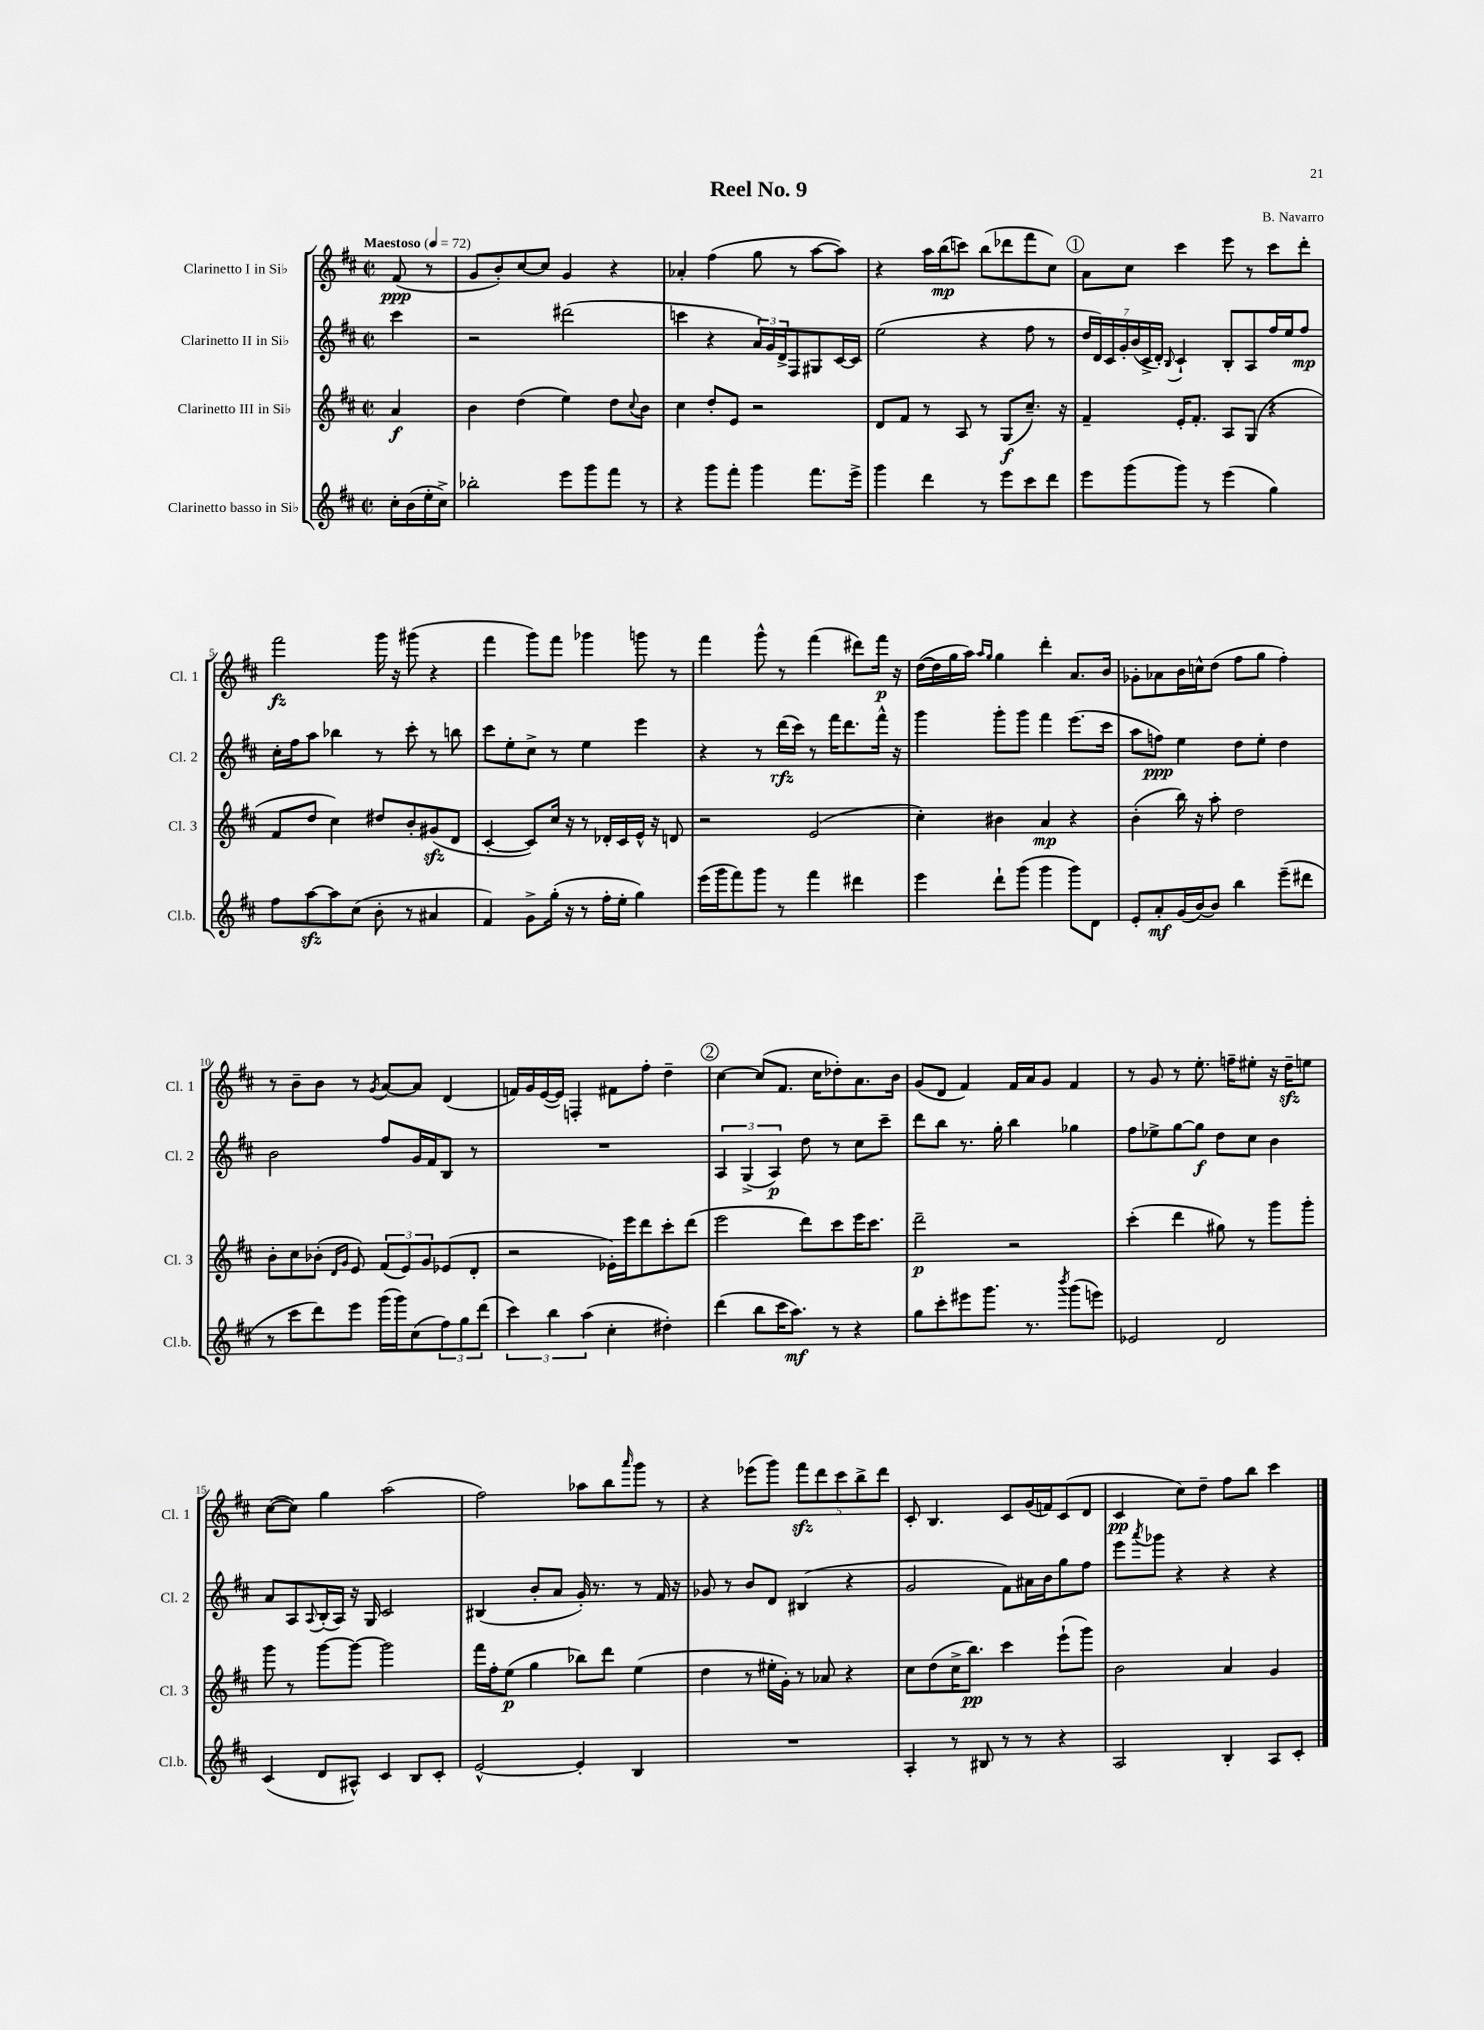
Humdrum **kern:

**kern	**kern	**kern	**kern
*staff4	*staff3	*staff2	*staff1
*clefG2	*clefG2	*clefG2	*clefG2
*k[f#c#]	*k[f#c#]	*k[f#c#]	*k[f#c#]
*M2/2	*M2/2	*M2/2	*M2/2
*met(c|)	*met(c|)	*met(c|)	*met(c|)
*MM72	*MM72	*MM72	*MM72
16cc#'\LL	4a/	4ccc#\	(8f#/
(16b\	.	.	.
16ee'\	.	.	8r
16cc#^\JJ)	.	.	.
=	=	=	=
2bb-'\	4b\	2r	8g/L
.	.	.	8b'/)
.	(4dd\	.	[8cc#/
.	.	.	8cc#/]J
8eee\L	4ee\)	(2ddd#\	4g/
8ggg\	.	.	.
8fff#\J	8dd\L	.	4r
.	8qqcc#/	.	.
8r	8b\J	.	.
=	=	=	=
4r	4cc#\	4ccc\	4a-'/
8ggg\L	8dd'/L	4r	(4ff#\
8fff#'\J	8e/J	.	.
4ggg\	2r	24a/LL)	8gg\
.	.	24g/	.
.	.	24d^/J	.
.	.	8F#/	8r
8.fff#\L	.	8G#/	[8aa\L
.	.	[16c#/L	8aa\]J)
16eee^\Jk	.	16c#/]JJ	.
=	=	=	=
4ggg\	8d/L	(2ee\	4r
.	8f#/J	.	.
4ddd\	8r	.	16aa\LL
.	.	.	(16bb\J
.	8A/	.	8ccc\J)
8r	8r	4r	(8bb\L
8eee\L	(8G/L	.	8ddd-\
8ccc#\	8.cc#~/J)	8ff#\	8fff#\
8ddd\J	.	8r	8cc#\J)
.	16r	.	.
=	=	=	=
8eee\L	4f#~/	28dd/LL	8a\L
.	.	28d/)	.
.	.	28c#/	.
.	.	28g'/	.
(8ggg\	.	.	8cc#\J
.	.	(28b/	.
.	.	28c#^/	.
.	.	28d'/JJ)	.
.	.	8qqB/	.
8ggg\J)	16e'/LK	4c#`/	4ccc#\
.	8.f#'/J	.	.
8r	.	.	.
(4eee\	8A/L	8B'/L	8eee\
.	(8G/J	8A/	8r
4gg\)	4r	16ff#/L	8ccc#\L
.	.	16ee/J	.
.	.	8ff#/J	8ddd'\J
=	=	=	=
8ff#\L	8f#/L	16cc#'\LL	2fff#\
.	.	16ff#\J	.
[8aa\	8dd/J	8aa\J	.
8aa\]	4cc#\)	4bb-\	.
(8cc#\J	.	.	.
8b'\	8dd#/L	8r	16ggg\
.	.	.	16r
8r	8b'/	8ccc#'\	(8ggg#\
4a#/	(8g#/	8r	4r
.	8d/J	8bb\	.
=	=	=	=
4f#/)	[4c#'/	8ccc#\L	4fff#\
.	.	8ee'\	.
8g^\L	8c#/]L)	8cc#^\J	8ggg\L)
(16gg'\Jk	16cc#/Jk	8r	8fff#\J
16r	16r	.	.
8r	8r	4ee\	4ggg-\
16ff#'\LL	16d-'/LL	.	.
16ee'\JJ	16c#/	.	.
4gg\)	16e^^/JJ	4eee\	8ggg\
.	16r	.	.
.	8d/	.	8r
=	=	=	=
(16eee\LL	2r	4r	4fff#\
16ggg\J	.	.	.
8fff#\)	.	.	.
8ggg\J	.	8r	8ggg^^\
8r	.	(16ddd\LL	8r
.	.	16ccc#\JJ)	.
4fff#\	(2e/	8r	(4fff#\
.	.	16fff#\LK	.
.	.	8.ddd\	.
4ddd#\	.	.	8ddd#\L)
.	.	16fff#^^\Jk	16fff#\Jk
.	.	16r	16r
=	=	=	=
4eee\	4cc#'\)	4ggg\	([16dd\LL
.	.	.	16dd\]
.	.	.	16gg\
.	.	.	16aa\JJ)
.	.	.	16qqaa/LL
.	.	.	16qqgg/JJ
8ddd`\L	4b#\	8ggg'\L	4gg\
(8ggg\J	.	8ggg\J	.
4ggg\	4a/	4fff#\	4ddd'\
8ggg\L)	4r	(8.eee\L	8.a/L
8d\J	.	.	.
.	.	16ccc#\Jk	16b/Jk
=	=	=	=
8e'/L	(4b'\	8aa\L	8g-'\L
8a'/	.	8ff\J)	8a-\
(16g/L	16bb\)	4ee\	16b\L
[16b/J)	16r	.	16cc^^\J
8b/]J	8aa'\	.	(8dd\J
4bb\	2dd\	8dd\L	8ff#\L
.	.	8ee'\J	8gg\J
(8eee~\L	.	4dd\	4ff#'\)
8ddd#\J	.	.	.
=	=	=	=
8r	8b'\L	2b\	8r
8ccc#\L	8cc#\	.	8b~\L
8ddd\)	(8b-'\J	.	8b\J
.	16qqd/LL	.	.
.	16qqg/JJ	.	.
8eee\J	8e/)	.	8r
.	.	.	8qg/
(16ggg\LL	(12f#/L	8ff#/L	[8a/L
16ggg\J)	.	.	.
.	12e/)	.	.
(8cc#\	.	16g/L	8a/]J
.	12g/	.	.
.	.	16f#/J	.
12ff#\)	(8e-/	8B/J	(4d/
12gg\	.	.	.
.	8d'/J	8r	.
(12ddd\J	.	.	.
=	=	=	=
6ccc#\)	2r	1r	16f/LL)
.	.	.	16g/
.	.	.	([16e/
6bb\	.	.	.
.	.	.	16e/]JJ)
.	.	.	4F'/
(6aa\	.	.	.
4cc#'\	16e-'\LL)	.	8f#\L
.	16eee\J	.	.
.	8ddd\	.	8ff#'\J
4dd#'\)	8ccc#'\	.	4dd~\
.	(8ddd\J	.	.
=	=	=	=
(4ddd\	2eee\	6A/	[4cc#\
.	.	(6G^/	.
8bb\L	.	.	(8cc#/]L
.	.	6A/)	.
16ccc#\K	.	.	8.f#/J
8.aa\J)	.	.	.
.	8ddd\L)	8dd\	.
.	.	.	16cc#\LK
8r	8ccc#\	8r	8dd-'\)
4r	16eee\K	8cc#\L	8.a\
.	8.ccc#\J	.	.
.	.	8ccc#~\J	.
.	.	.	16b\Jk
=	=	=	=
8gg\L	2ddd~\	8ddd\L	(8g/L
8ccc#'\	.	8bb\J	8d/J
8eee#\	.	8.r	4f#/)
8.ggg\J	.	.	.
.	.	16gg'\	.
.	2r	4bb\	16f#/LL
8.r	.	.	16a/J
.	.	.	8g/J
8qbbb/	.	.	.
(8ggg\L	.	4gg-\	4f#/
8eee\J)	.	.	.
=	=	=	=
2e-/	(4ccc#'\	8ff#\L	8r
.	.	8ee-^\	8g/
.	4ddd\	[8gg\	8r
.	.	8gg\]J	8.ee'\
2d/	8gg#\)	8dd\L	.
.	.	.	16ff~\LK
.	8r	8cc#\J	8ee#'\J
.	8ggg\L	4b\	16r
.	.	.	16dd~\LK
.	8ggg'\J	.	8ee\J
=	=	=	=
(4c#/	8ggg\	8a/L	([8cc#\L
.	8r	8A/	8cc#\]J)
.	.	8qqA/	.
8d/L	[8ggg\L	(16B'/L	4gg\
.	.	16A/JJ)	.
8A#^^/J)	8ggg\_J	16r	.
.	.	16G/	.
4c#/	2ggg\]	2c#/	(2aa\
8B/L	.	.	.
8c#'/J	.	.	.
=	=	=	=
[2e^^/	16fff#\LL	(4B#/	2ff#\)
.	16ff#'\J	.	.
.	(8ee\J	.	.
.	4gg\	8b'/L	.
.	.	8a/J	.
4e'/]	8bb-\L)	16g'/)	8aa-\L
.	.	8.r	.
.	8ddd\J	.	8bb\
.	.	.	16qqaaa/
4B/	(4ee\	8r	8ggg\J
.	.	16f#/	8r
.	.	16r	.
=	=	=	=
1r	4dd\	8g-/	4r
.	.	8r	.
.	8r	8b/L	(8eee-\L
.	16ee#'\LL	8d/J	8ggg\J)
.	16g'\JJ)	.	.
.	8r	(4B#/	10fff#\L
.	.	.	10ddd\
.	8a-/	.	.
.	.	.	10ccc#\
.	4r	4r	.
.	.	.	10bb^\
.	.	.	10ddd\J
=	=	=	=
4A'/	8cc#\L	2g/	8c#'/
.	(8dd\	.	4.B/
8r	16cc#^\K	.	.
.	8.bb\J)	.	.
8B#/	.	.	.
8r	4ccc#\	8f#\L)	8c#/L
8r	.	16a#\L	(16g/L
.	.	16b\J	16f/J)
4r	(8eee`\L	8gg\	(8c#/
.	8ggg\J)	8ff#\J	8d/J
=	=	=	=
2A/	2b\	8eee\L	4c#/
.	.	8qaaa/	.
.	.	8ggg-\J	.
.	.	4r	8cc#\L)
.	.	.	8dd~\J
4B'/	4a/	4r	8ff#\L
.	.	.	8bb\J
8A/L	4g/	4r	4ccc#\
8c#'/J	.	.	.
==	==	==	==
*-	*-	*-	*-
